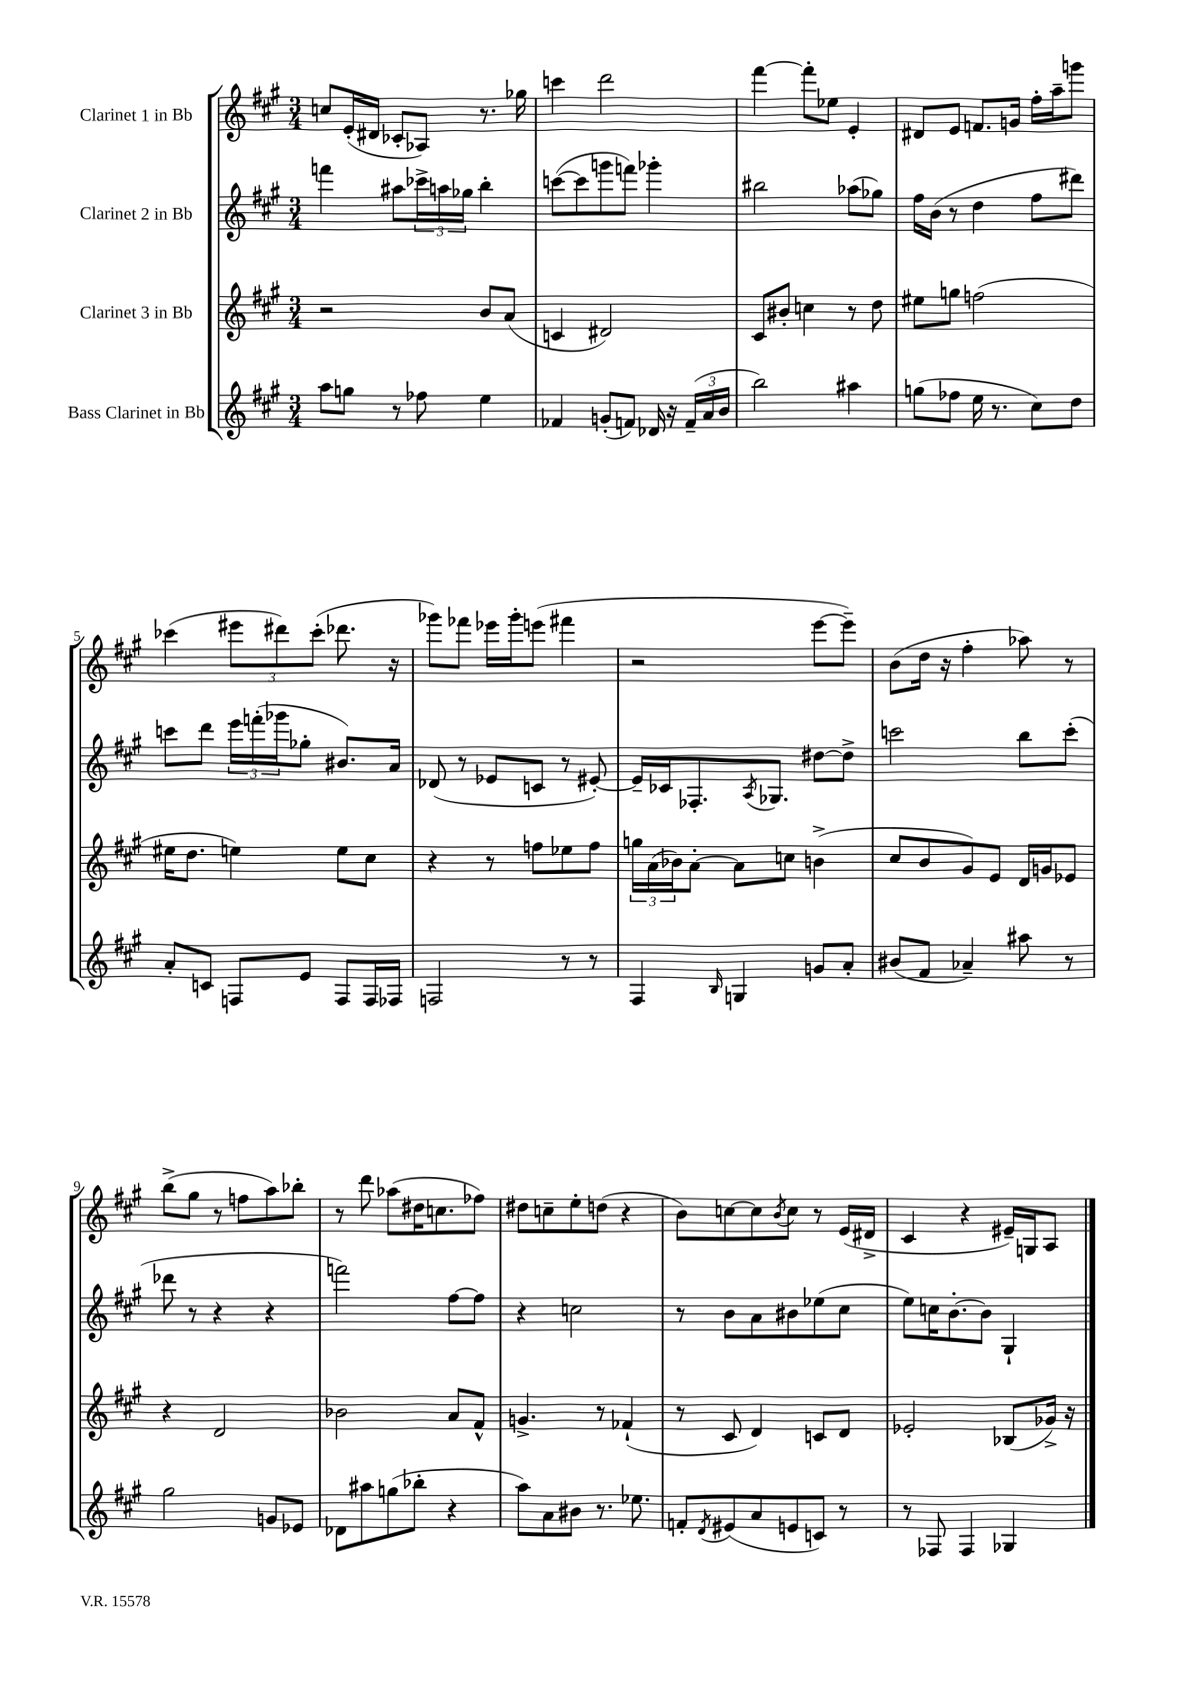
<<
\new StaffGroup <<
\new Staff = "s0" \with { instrumentName = "Clarinet 1 in Bb" } {
    \clef treble \key a \major \numericTimeSignature \time 3/4
    c''8 e'16-.( dis'16 ces'8-. aes8) r8. ges''16 |
    c'''4 d'''2 |
    fis'''4~ fis'''8-. ees''8 e'4-. |
    dis'8 e'8 f'8. g'16 fis''16-. a''16-- g'''8 |
    ces'''4( \tuplet 3/2 { eis'''8 dis'''8) ces'''8-.( } des'''8. r16 |
    ges'''8) fes'''8 ees'''16 ges'''16-. e'''8( fis'''4 |
    r2 e'''8~ e'''8--) |
    b'8( d''16 r16 fis''4-. aes''8) r8 |
    b''8->( gis''8 r8 f''8 a''8) bes''8-. |
    r8 d'''8 aes''8( dis''16 c''8. fes''8) |
    dis''8 c''8-- e''8-. d''8( r4 |
    b'8) c''8~ c''8 \acciaccatura { b'8 } c''8 r8 e'16( dis'16-> |
    cis'4 r4 eis'16--) g16 a8 \bar "|." |
}
\new Staff = "s1" \with { instrumentName = "Clarinet 2 in Bb" } {
    \clef treble \key a \major \numericTimeSignature \time 3/4
    f'''4 ais''8 \tuplet 3/2 { ces'''16-> a''16 ges''16 } b''4-. |
    c'''8~( c'''8 g'''8 f'''8) ges'''4-. |
    bis''2 aes''8( ges''8) |
    fis''16 b'16( r8 d''4 fis''8 dis'''8) |
    c'''8 d'''8 \tuplet 3/2 { e'''16 f'''16-.( ges'''16 } ges''8-. bis'8.) a'16 |
    des'8( r8 ees'8 c'8 r8 eis'8~-.) |
    eis'16-- ces'16 fes8.-. \acciaccatura { a8 } ges8. dis''8~ dis''8-> |
    c'''2 b''8 c'''8-.( |
    des'''8 r8 r4 r4 |
    f'''2) fis''8~ fis''8 |
    r4 c''2 |
    r8 b'8 a'8 bis'8 ees''8( cis''8 |
    e''8) c''16 b'8.~-. b'8 gis4-! \bar "|." |
}
\new Staff = "s2" \with { instrumentName = "Clarinet 3 in Bb" } {
    \clef treble \key a \major \numericTimeSignature \time 3/4
    r2 b'8 a'8( |
    c'4 dis'2) |
    cis'8 bis'8-. c''4 r8 d''8 |
    eis''8 g''8 f''2( |
    eis''16 d''8. e''4) e''8 cis''8 |
    r4 r8 f''8 ees''8 f''8 |
    \tuplet 3/2 { g''16 a'16( bes'16) } a'8~-. a'8 c''8 b'4->( |
    cis''8 b'8 gis'8) e'8 d'16 g'16 ees'8 |
    r4 d'2 |
    bes'2 a'8 fis'8-^ |
    g'4.-> r8 fes'4-!( |
    r8 cis'8 d'4) c'8 d'8 |
    ees'2-. bes8( ges'16->) r16 \bar "|." |
}
\new Staff = "s3" \with { instrumentName = "Bass Clarinet in Bb" } {
    \clef treble \key a \major \numericTimeSignature \time 3/4
    a''8 g''8 r8 fes''8 e''4 |
    fes'4 g'8-.( f'8) des'16 r16 \tuplet 3/2 { f'16--( a'16 b'16 } |
    b''2) ais''4 |
    g''8( fes''8 e''16 r8. cis''8) d''8 |
    a'8-. c'8 f8 e'8 f8 f16 fes16 |
    f2 r8 r8 |
    fis4 \grace { b16 } g4 g'8 a'8-. |
    bis'8( fis'8 aes'4--) ais''8 r8 |
    gis''2 g'8 ees'8 |
    des'8 ais''8 g''8( bes''8-. r4 |
    a''8) a'8 bis'8 r8. ees''8. |
    f'8-. \acciaccatura { d'8 } eis'8( a'8 e'8 c'8) r8 |
    r8 fes8 fes4 ges4 \bar "|." |
}
>>
>>
